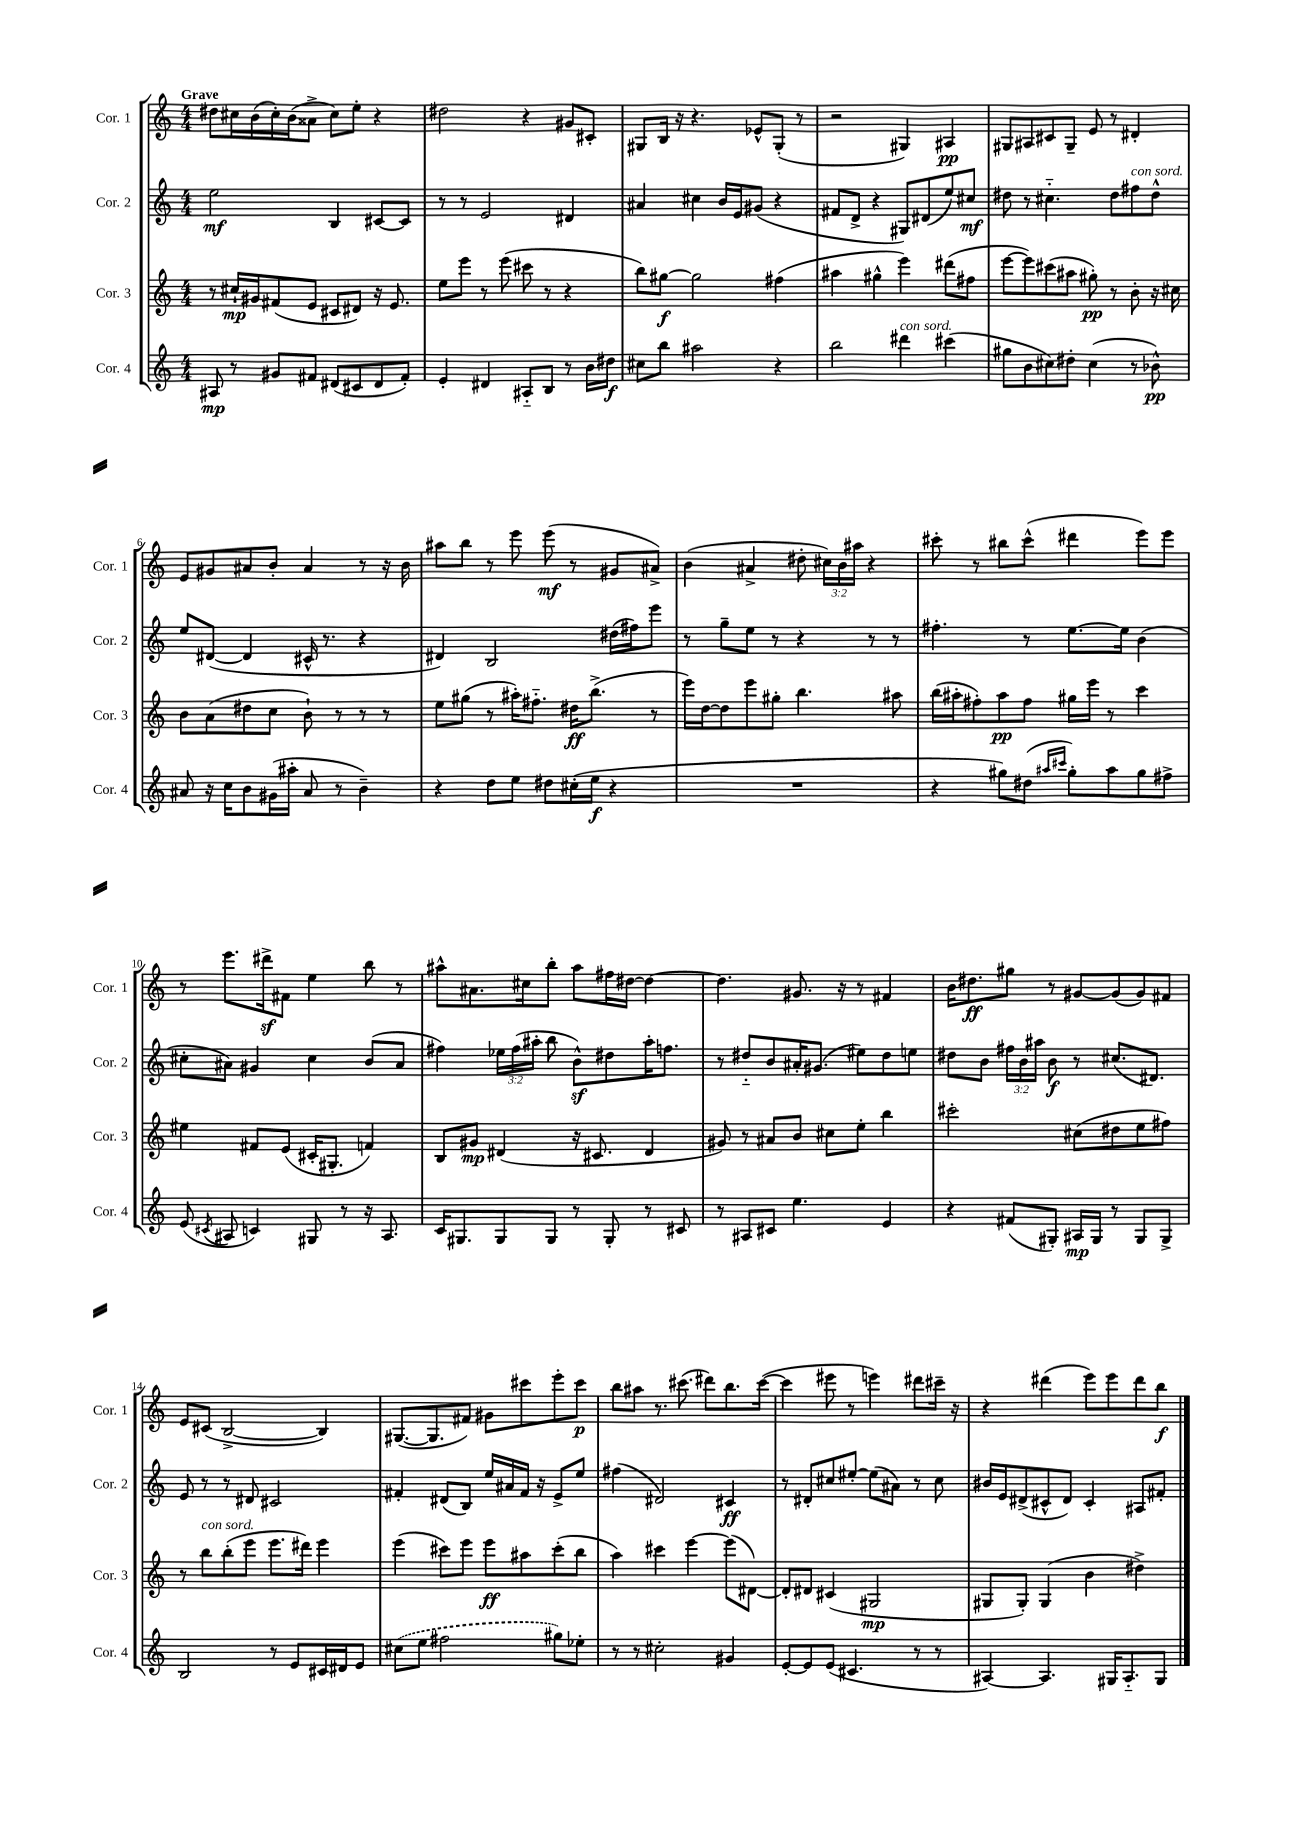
<<
\new StaffGroup <<
\new Staff = "s0" \with { instrumentName = "Cor. 1" shortInstrumentName = "Cor. 1" } {
    \clef treble \key c \major \numericTimeSignature \time 4/4 \override Staff.TupletNumber.text = #tuplet-number::calc-fraction-text \tempo "Grave"
    \autoBeamOff dis''8[ cis''16 b'16( cis''16-.) b'16( aisis'8]-> cis''8[) e''8]-. r4 |
    dis''2 r4 gis'8[ cis'8]-. |
    gis8[ b16] r16 r4. ees'8[-^ gis8]-.( r8 |
    r2 gis4) ais4\pp |
    gis8[ ais8 cis'8 gis8]-- e'8 r8 dis'4-. |
    e'8[ gis'8 ais'8 b'8]-. ais'4 r8 r16 b'16 |
    ais''8[ b''8] r8 e'''8 e'''8\mf( r8 gis'8[ ais'8]->) |
    b'4( ais'4-> dis''8-. \tuplet 3/2 { cis''16[) b'16 ais''16] } r4 |
    cis'''8-. r8 bis''8[ cis'''8]-^( dis'''4 e'''8[) e'''8] |
    r8 e'''8.[ dis'''16->\sf fis'8] e''4 b''8 r8 |
    ais''8[-^ ais'8. cis''16 b''8]-. ais''8[ fis''16 dis''16]~ dis''4~ |
    dis''4. gis'8. r16 r8 fis'4 |
    b'16[ dis''8.\ff gis''8] r8 gis'8[~ gis'8( gis'8) fis'8] |
    e'8[ cis'8]( b2~-> b4) |
    gis8.[~( gis8. fis'8]) gis'8[ cis'''8 e'''8-. cis'''8]\p |
    b''8[ ais''8] r8. cis'''8.( dis'''8[) b''8. cis'''16]~( |
    cis'''4 eis'''8 r8 e'''4) dis'''8[ cis'''16]-- r16 |
    r4 dis'''4( e'''8[) e'''8 dis'''8 b''8]\f \bar "|." |
}
\new Staff = "s1" \with { instrumentName = "Cor. 2" shortInstrumentName = "Cor. 2" } {
    \clef treble \key c \major \numericTimeSignature \time 4/4 \override Staff.TupletNumber.text = #tuplet-number::calc-fraction-text
    \autoBeamOff e''2\mf b4 cis'8[~ cis'8] |
    r8 r8 e'2 dis'4 |
    ais'4 cis''4 b'16[ e'16 gis'8]( r4 |
    fis'8[ d'8]-> r4 gis8[) dis'8( e''8) cis''8]\mf |
    dis''8 r8 cis''4.-_ dis''8[ fis''8^\markup { \italic "con sord." } dis''8]-^ |
    e''8[ dis'8]~( dis'4 cis'16-^ r8. r4 |
    dis'4) b2 dis''16[( fis''16) e'''8] |
    r8 g''8[-- e''8] r8 r4 r8 r8 |
    fis''4.-. r8 e''8.[~ e''16] b'4( |
    cis''8[-. ais'8]) gis'4 cis''4 b'8[( ais'8] |
    fis''4) \tuplet 3/2 { ees''16[ fis''16( ais''16]-. } b''8 b'8[-^\sf) dis''8 ais''16-. f''8.] |
    r8 dis''8[-_ b'8 ais'16-. gis'8.]( eis''8[) dis''8 e''8] |
    dis''8[ b'8] \tuplet 3/2 { fis''16[ b'16 ais''16] } b'8\f r8 cis''8.[( dis'8.]) |
    e'8 r8 r8 dis'8 cis'2 |
    fis'4-. dis'8[( b8]) e''16[ ais'16 fis'16] r16 e'8[-> e''8] |
    fis''4( dis'2) cis'4\ff |
    r8 dis'8[-. cis''8 eis''8]~-. eis''8[( ais'8]) r8 cis''8 |
    bis'16[ e'16 dis'8->( cis'8-^ dis'8]) cis'4-. ais8[ fis'8]-. \bar "|." |
}
\new Staff = "s2" \with { instrumentName = "Cor. 3" shortInstrumentName = "Cor. 3" } {
    \clef treble \key c \major \numericTimeSignature \time 4/4
    \autoBeamOff r8 cis''16[-!\mp gis'16 fis'8( e'8] cis'8[ dis'8]) r16 e'8. |
    e''8[ e'''8] r8 e'''8( cis'''8 r8 r4 |
    b''8[) gis''8]~\f gis''2 fis''4( |
    ais''4 gis''4-^ e'''4) dis'''8[( fis''8] |
    e'''8[~ e'''8) cis'''8( ais''8] gis''8-.\pp) r8 b'8-. r16 cis''16 |
    b'8[ a'8( dis''8 c''8] b'8-!) r8 r8 r8 |
    e''8[ gis''8]( r8 ais''16[-.) fis''8.]-_ dis''16[\ff b''8.]->( r8 |
    e'''16[) d''16~ d''8 e'''8 gis''8]-. b''4. ais''8 |
    b''16[( ais''16-. fis''8-.) ais''8\pp fis''8] gis''16[ e'''16] r8 c'''4 |
    eis''4 fis'8[ e'8]( cis'16[-. gis8.]-. f'4) |
    b8[ gis'8]\mp dis'4( r16 cis'8. dis'4 |
    gis'8) r8 ais'8[ b'8] cis''8[ e''8]-. b''4 |
    cis'''2-. cis''8[( dis''8 e''8 fis''8]) |
    r8 b''8[^\markup { \italic "con sord." } b''8-.( e'''8] e'''8.[ dis'''16]) e'''4 |
    e'''4( cis'''8[) e'''8] e'''8[\ff ais''8 cis'''8-.( b''8] |
    a''4) cis'''4 e'''4~ e'''8[( dis'8]~) |
    dis'8[-. dis'8] cis'4( gis2\mp |
    gis8[ gis8]-.) gis4( b'4 dis''4->) \bar "|." |
}
\new Staff = "s3" \with { instrumentName = "Cor. 4" shortInstrumentName = "Cor. 4" } {
    \clef treble \key c \major \numericTimeSignature \time 4/4
    \autoBeamOff ais8\mp r8 gis'8[ fis'8] dis'8[( cis'8 dis'8 fis'8]-.) |
    e'4-. dis'4 ais8[-_ b8] r8 b'16[ dis''16]\f |
    cis''8[ b''8] ais''2 r4 |
    b''2 dis'''4^\markup { \italic "con sord." } cis'''4( |
    gis''8[ b'8 cis''8) dis''8]-. cis''4( r8 bes'8-^\pp) |
    ais'8 r16 c''16[ b'8 gis'16( ais''16]-. ais'8 r8 b'4--) |
    r4 d''8[ e''8] dis''8[ cis''16-.( e''16]\f r4 |
    R1 |
    r4 gis''8[) dis''8]( \grace { ais''16[ cis'''16] } gis''8[-.) ais''8 gis''8 fis''8]-> |
    e'8( \acciaccatura { cis'8 } ais8 c'4) gis8 r8 r16 ais8. |
    c'16[ gis8. gis8 gis8] r8 gis8-. r8 cis'8 |
    r8 ais8[ cis'8] e''4. e'4 |
    r4 fis'8[( gis8]-.) ais16[\mp gis16] r8 gis8[ gis8]-> |
    b2 r8 e'8[ cis'16 dis'16 e'8] |
    \once \slurDashed cis''8[( e''8] fis''2 gis''8[) ees''8]-. |
    r8 r8 cis''2-. gis'4 |
    e'8[~-. e'8 e'8]( cis'4. r8 r8 |
    ais4~) ais4. gis16[ ais8.-_ gis8] \bar "|." |
}
>>
>>
